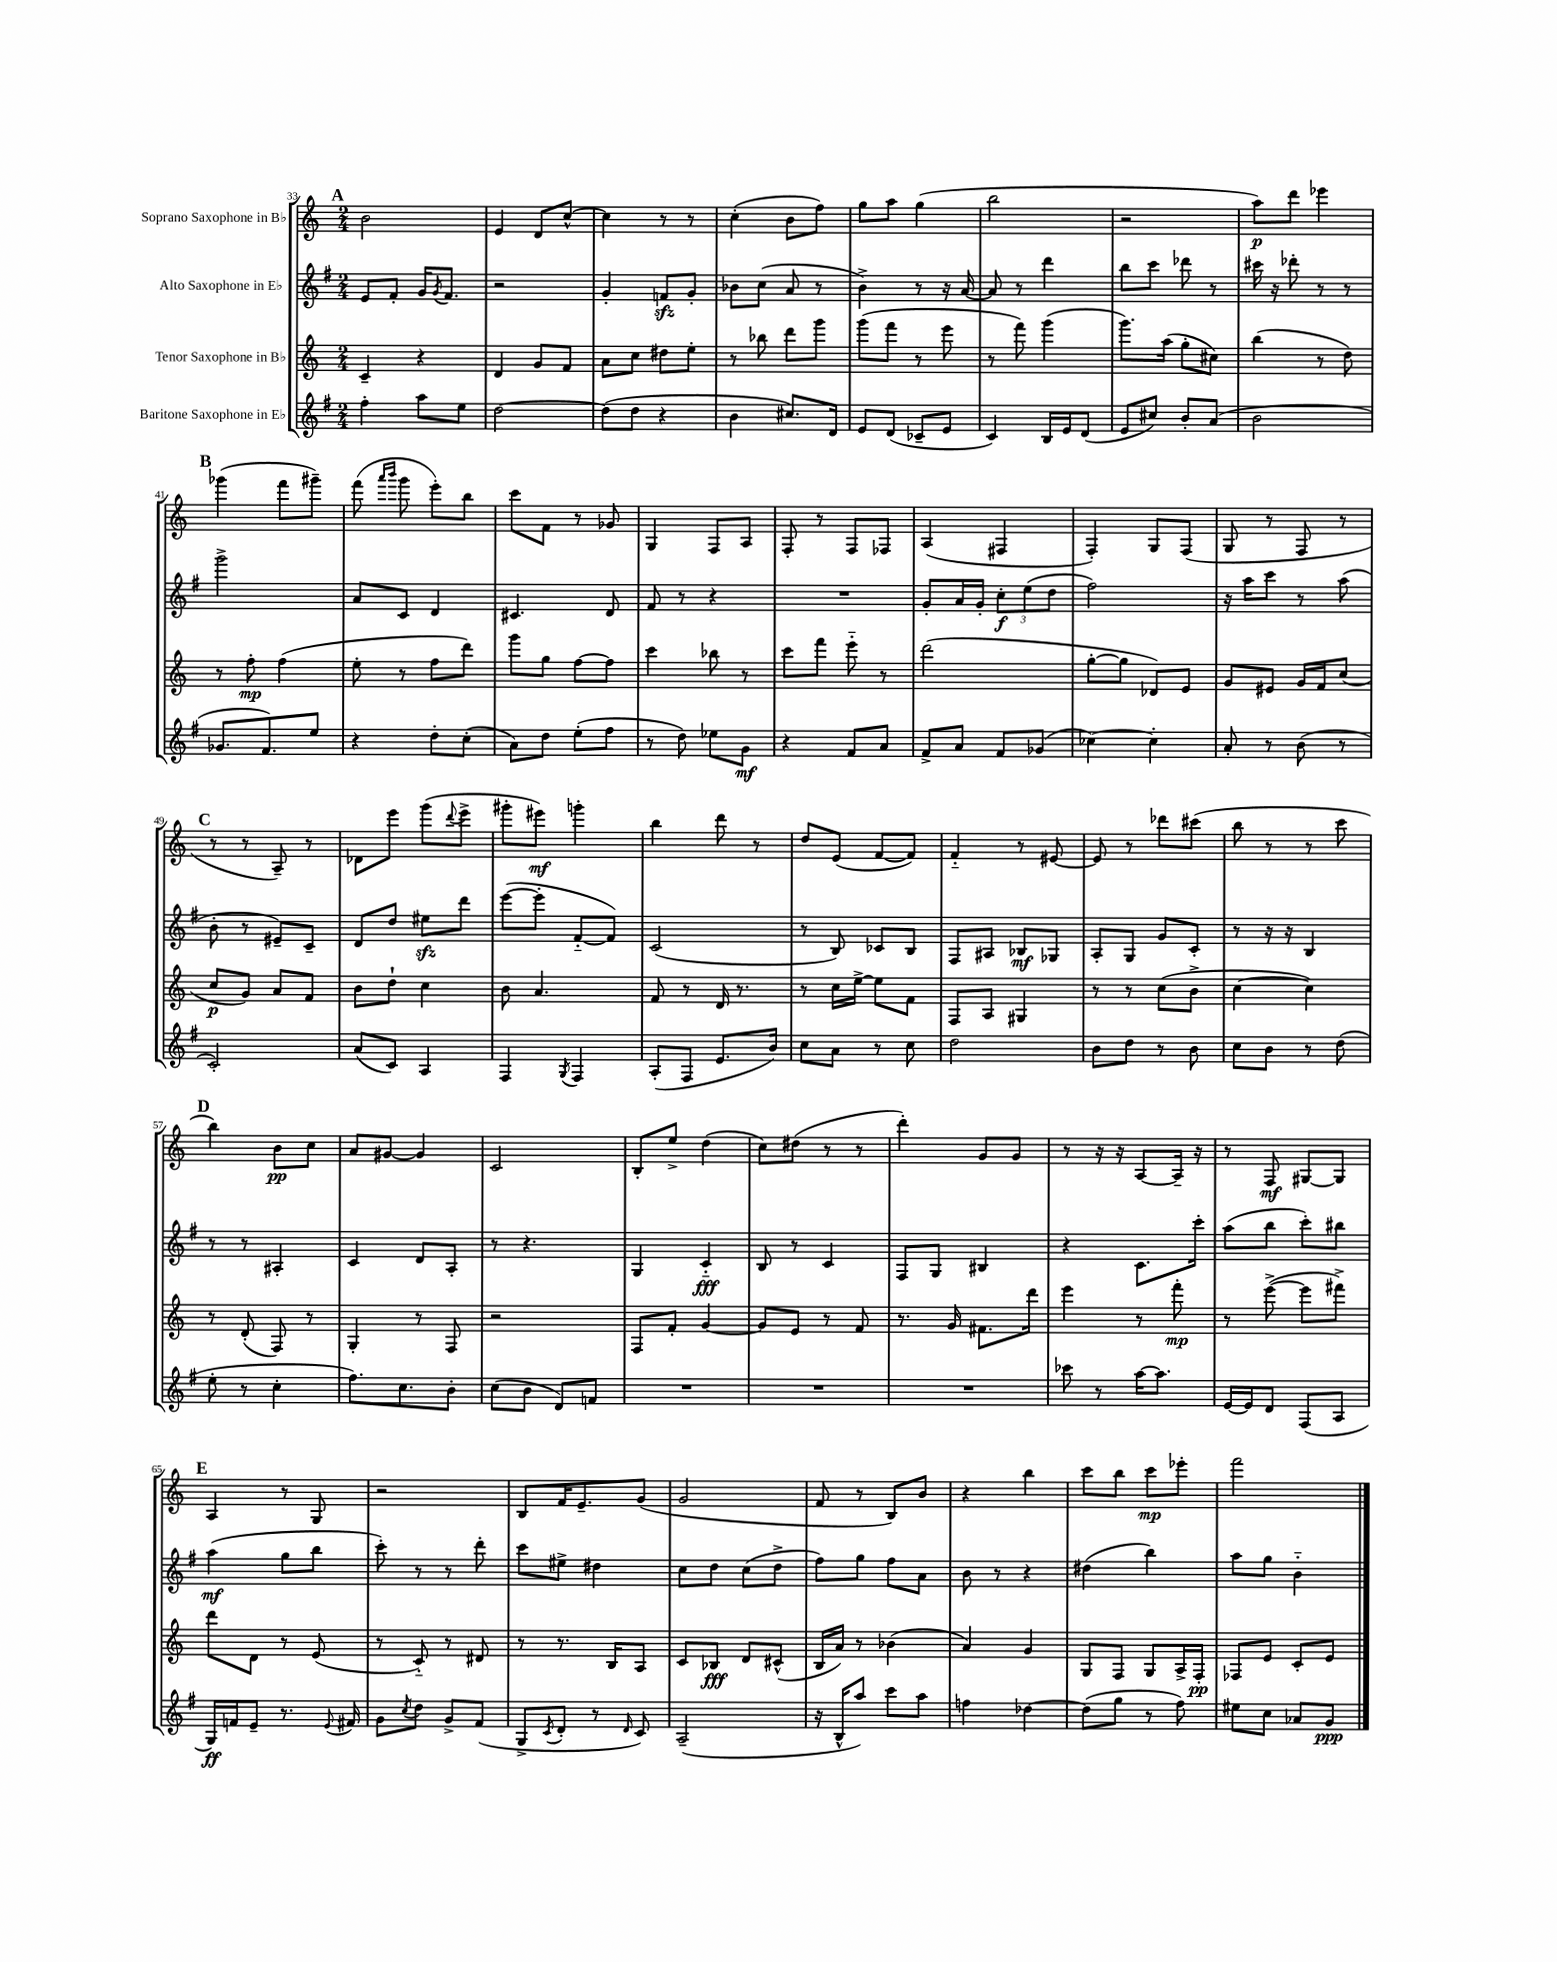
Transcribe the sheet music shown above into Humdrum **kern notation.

**kern	**kern	**kern	**kern
*staff4	*staff3	*staff2	*staff1
*clefG2	*clefG2	*clefG2	*clefG2
*k[f#]	*k[]	*k[f#]	*k[]
*M2/4	*M2/4	*M2/4	*M2/4
4ff#'	4c~	8e	2b
.	.	8f#'	.
8aa	4r	16g	.
.	.	8qg	.
.	.	8.f#	.
8ee	.	.	.
=	=	=	=
[2dd	4d	2r	4e
.	8g	.	8d
.	8f	.	[8cc^^
=	=	=	=
(8dd]	8a	4g'	4cc]
8dd	8cc	.	.
4r	8dd#	8f	8r
.	8ee'	8g'	8r
=	=	=	=
4b	8r	8b-	(4cc'
.	8bb-	(8cc	.
8.cc#)	8ddd	8a	8b
.	8ggg	8r	8ff)
16d	.	.	.
=	=	=	=
8e	(8ggg	4b^)	8gg
(8d	8fff	.	8aa
8c-~	8r	8r	(4gg
8e	8eee	16r	.
.	.	[16a	.
=	=	=	=
4c)	8r	8a]	2bb
.	8fff)	8r	.
16B	(4ggg	4ddd	.
16e	.	.	.
(8d	.	.	.
=	=	=	=
8e	8.ggg)	8bb	2r
8cc#)	.	8ccc	.
.	(16aa	.	.
8b'	8gg'	8ddd-	.
(8a	8cc#)	8r	.
=	=	=	=
2b	(4bb	16ccc#	8aa)
.	.	16r	.
.	.	8ddd-'	8ddd
.	8r	8r	4eee-
.	8dd)	8r	.
=	=	=	=
8.g-	8r	2ggg^	(4ggg-
.	8ff'	.	.
8.f#)	.	.	.
.	(4ff	.	8fff
8ee	.	.	8ggg#~)
=	=	=	=
4r	8ee'	8a	(8fff
.	.	.	16qqaaa
.	.	.	16qqbbb
.	8r	8c	8ggg
8dd'	8ff	4d	8eee')
(8cc'	8ddd)	.	8bb
=	=	=	=
8a)	8ggg	4.c#	8ccc
8dd	8gg	.	8f
(8ee'	[8ff	.	8r
8ff#	8ff]	8d	8g-
=	=	=	=
8r	4ccc	8f#	4G
8dd)	.	8r	.
8ee-	8bb-	4r	8F
8g	8r	.	8A
=	=	=	=
4r	8ccc	2r	8F'
.	8fff	.	8r
8f#	8eee'~	.	8F
8a	8r	.	8F-
=	=	=	=
8f#^	(2ddd	8g'	(4A
8a	.	16a	.
.	.	16g'	.
8f#	.	12cc'	4F#
.	.	(12ee	.
(8g-	.	.	.
.	.	12dd	.
=	=	=	=
[4cc-)	[8gg'	2ff#)	4F')
.	8gg]	.	.
4cc-']	8d-)	.	8G
.	8e	.	(8F
=	=	=	=
8a'	8g	16r	8G
.	.	16aa	.
8r	8e#	8ccc	8r
(8b	16g	8r	8F
.	16f	.	.
8r	(8cc	(8aa	8r
=	=	=	=
2c')	8cc	8b'	8r
.	8g)	8r	8r
.	8a	8e#~)	8A~)
.	8f	8c~	8r
=	=	=	=
(8a	8b	8d	8d-
8c)	8dd`	8dd	8eee
4A	4cc	8ee#	(8ggg
.	.	.	8qqddd
.	.	8ddd	8eee^
=	=	=	=
4F#	8b	([8eee	8ggg#'
.	4.a	8eee']	8eee#)
8qG	.	.	.
4F#	.	[8f#'~	4ggg'
.	.	8f#])	.
=	=	=	=
(8A'	8f	(2c	4bb
8F#	8r	.	.
8.e	16d	.	8ddd
.	8.r	.	.
.	.	.	8r
16b)	.	.	.
=	=	=	=
8cc	8r	8r	8dd
8a	16cc	8B)	(8e
.	[16ee^	.	.
8r	8ee]	8c-	[8f
8cc	8f	8B	8f])
=	=	=	=
2dd	8F	8F#	4f'~
.	8A	8A#	.
.	4G#	8B-	8r
.	.	8G-	[8e#
=	=	=	=
8b	8r	8A'	8e#]
8dd	8r	8G	8r
8r	(8cc	8g	8ddd-
8b	8b^	8c'	(8ccc#
=	=	=	=
8cc	[4cc	8r	8bb
8b	.	16r	8r
.	.	16r	.
8r	4cc])	4B	8r
(8dd	.	.	8ccc
=	=	=	=
8ee'	8r	8r	4bb)
8r	(8d'	8r	.
4cc'	8F)	4A#'	8b
.	8r	.	8cc
=	=	=	=
8.ff#)	4G'	4c	8a
.	.	.	[8g#
8.cc	.	.	.
.	8r	8d	4g#]
8b'	8F	8A'	.
=	=	=	=
(8cc	2r	8r	2c
8b	.	4.r	.
8d)	.	.	.
8f	.	.	.
=	=	=	=
2r	8F	4G	8B'
.	8f'	.	8ee^
.	[4g	4c'~	(4dd
=	=	=	=
2r	8g]	8B	8cc)
.	8e	8r	(8dd#
.	8r	4c	8r
.	8f	.	8r
=	=	=	=
2r	8.r	8F#	4ddd')
.	.	8G	.
.	16g	.	.
.	8.f#	4B#	8g
.	.	.	8g
.	16ddd	.	.
=	=	=	=
8ccc-	4eee	4r	8r
8r	.	.	16r
.	.	.	16r
[16aa	8r	8.c	[8A
8.aa]	.	.	.
.	8fff'	.	16A~]
.	.	16ccc'	16r
=	=	=	=
[16e	8r	(8aa	8r
16e]	.	.	.
8d	([8eee^	8bb	8F
(8F#	8eee]	8ccc')	[8G#
8A	8fff#^)	8bb#	8G#]
=	=	=	=
16G)	8ddd	(4aa	4A
16f	.	.	.
8e~	8d	.	.
8.r	8r	8gg	8r
.	(8e	8bb	8G
8qqe	.	.	.
16f#	.	.	.
=	=	=	=
8g	8r	8ccc')	2r
8qcc	.	.	.
8dd	8c'~)	8r	.
8g^	8r	8r	.
(8f#	8d#	8ddd'	.
=	=	=	=
8G^	8r	8ccc	8B
8qc	.	.	.
8d'	8.r	8ee#^	16f
.	.	.	8.e~
8r	.	4dd#	.
.	16B	.	.
16qqd	.	.	.
8c)	8A	.	(8g
=	=	=	=
(2A~	8c	8cc	2g
.	8B-	8dd	.
.	8d	(8cc	.
.	(8c#^^	8dd^	.
=	=	=	=
16r	16B	8ff#)	8f
16B^^	16a)	.	.
8aa)	8r	8gg	8r
8ccc	(4b-	8ff#	8B)
8aa	.	8a	8b
=	=	=	=
4ff	4a)	8b	4r
.	.	8r	.
[4dd-	4g	4r	4bb
=	=	=	=
(8dd-]	8G	(4dd#	8ccc
8gg	8F	.	8bb
8r	8G	4bb)	8ccc
8ff#)	16A^	.	8eee-'
.	16F'	.	.
=	=	=	=
8ee#	8F-	8aa	2fff
8cc	8e	8gg	.
8a-	8c'	4b'~	.
8g	8e	.	.
==	==	==	==
*-	*-	*-	*-
